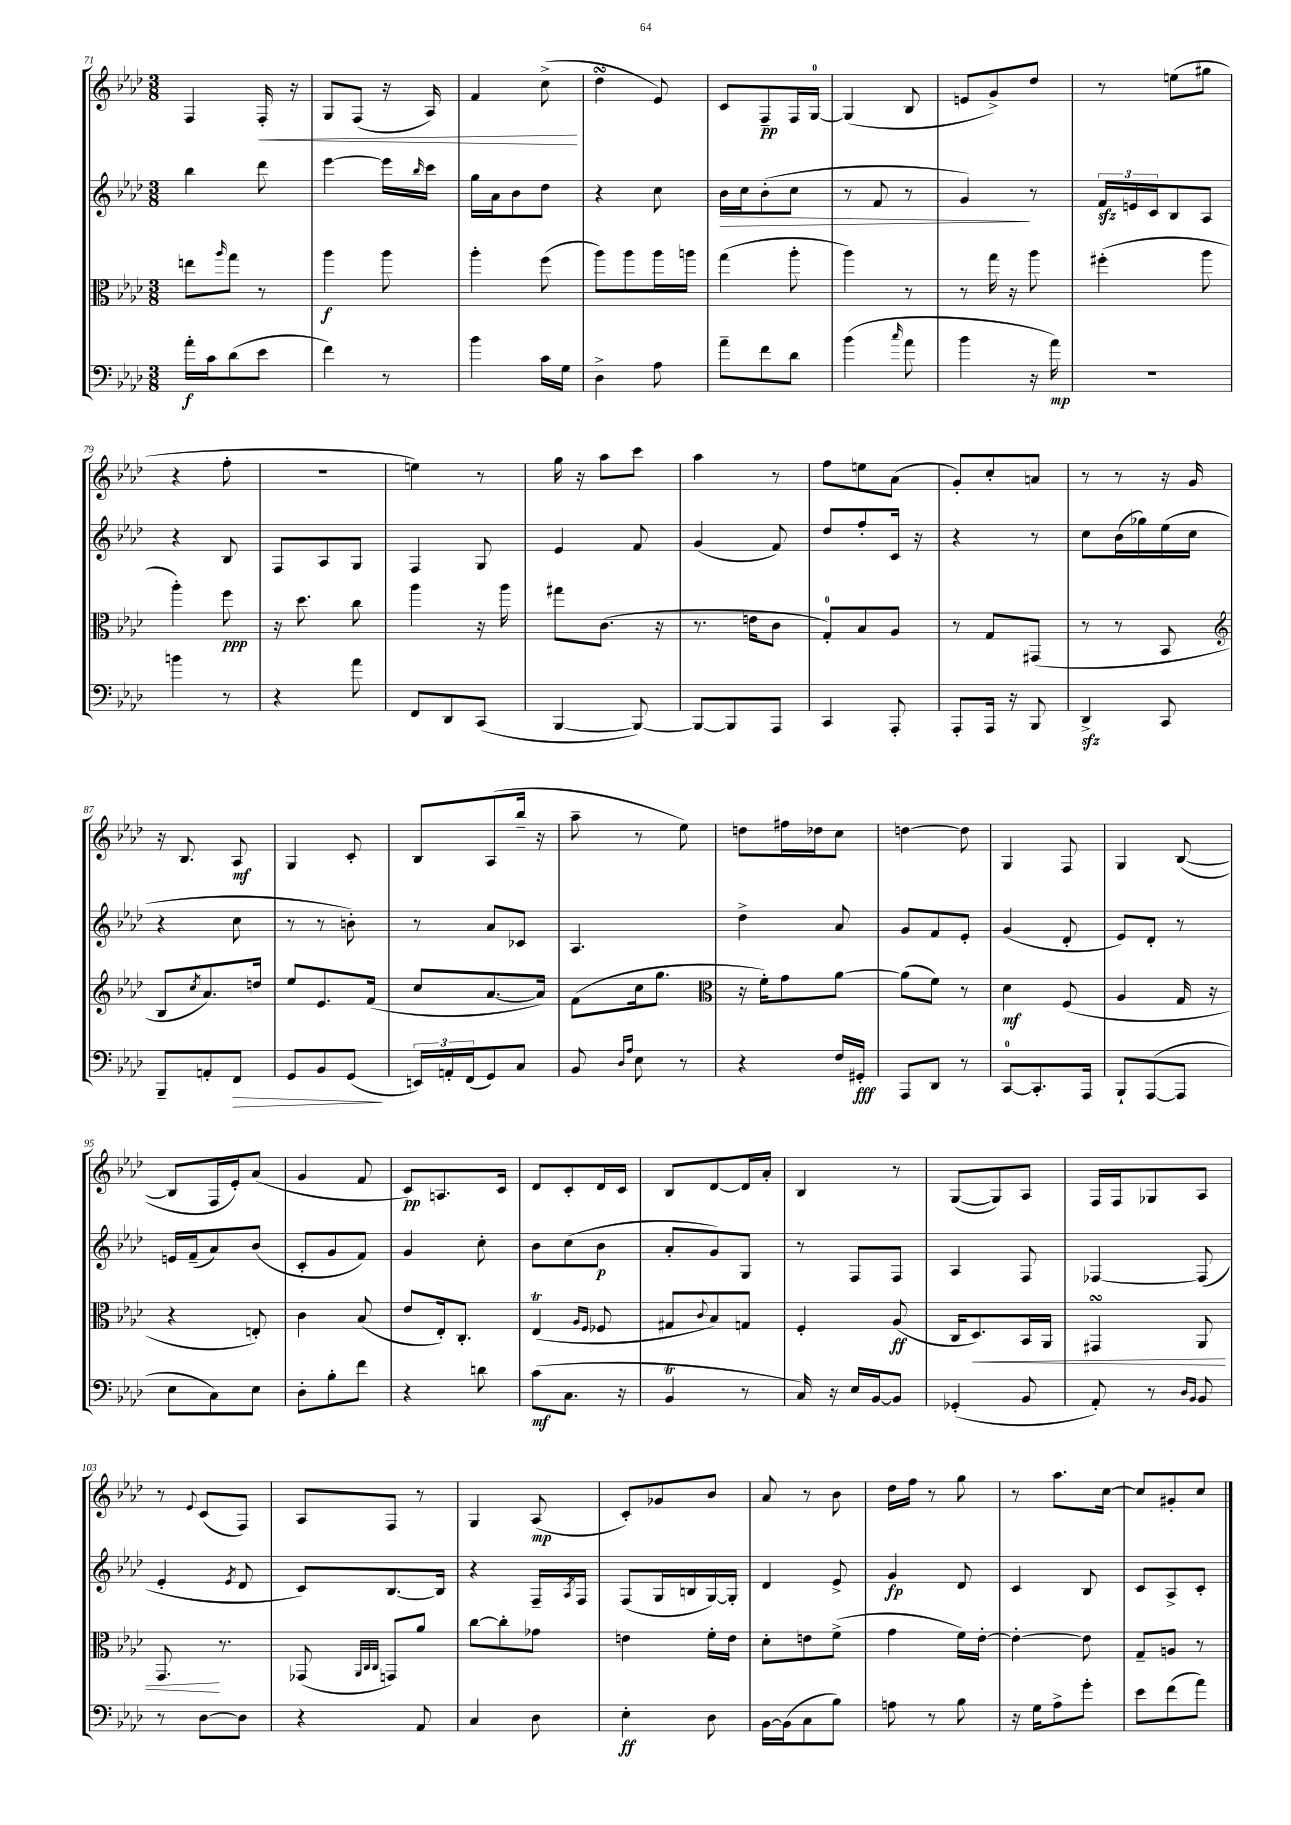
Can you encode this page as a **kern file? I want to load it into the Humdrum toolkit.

**kern	**dynam	**kern	**dynam	**kern	**dynam	**kern	**dynam
*part4	*part4	*part3	*part3	*part2	*part2	*part1	*part1
*staff4	*staff4	*staff3	*staff3	*staff2	*staff2	*staff1	*staff1
*clefF4	*	*clefC3	*	*clefG2	*	*clefG2	*
*k[b-e-a-d-]	*	*k[b-e-a-d-]	*	*k[b-e-a-d-]	*	*k[b-e-a-d-]	*
*M3/8	*	*M3/8	*	*M3/8	*	*M3/8	*
=71	=71	=71	=71	=71	=71	=71	=71
16a-'\LL	f	8een\L	.	4bb-\	.	4F/	.
16c\J	.	.	.	.	.	.	.
.	.	16qqaa-/	.	.	.	.	.
(8d-\	.	8gg\J	.	.	.	.	.
!	!	!	!	!	!	!	!LO:HP:b
8e-\J	.	8r	.	8ddd-\	.	16F'/	<
.	.	.	.	.	.	16r	.
=72	=72	=72	=72	=72	=72	=72	=72
4f\)	.	4aa-\	f	[4eee-\	.	8G/L	.
.	.	.	.	.	.	(8F/J	.
8r	.	8aa-\	.	16eee-\LL]	.	16r	.
.	.	.	.	16qqbb-/	.	.	.
.	.	.	.	16ccc\JJ	.	16A-/)	.
=73	=73	=73	=73	=73	=73	=73	=73
4b-\	.	4aa-'\	.	16gg\LL	.	4f/	.
.	.	.	.	16a-\J	.	.	.
.	.	.	.	8b-\	.	.	.
16c\LL	.	(8ff\	.	8dd-\J	.	(8cc^\	.
16G\JJ	.	.	.	.	.	.	.
.	.	.	.	.	.	.	[
=74	=74	=74	=74	=74	=74	=74	=74
4D-^\	.	8aa-\L)	.	4r	.	4dd-sSSs\	.
.	.	8aa-\	.	.	.	.	.
8A-\	.	16aa-\L	.	8cc\	.	8e-/)	.
.	.	16aan\JJ	.	.	.	.	.
=75	=75	=75	=75	=75	=75	=75	=75
!	!	!	!	!	!LO:HP:b	!	!
8a-~\L	.	(4gg\	.	16b-\LL	>	8c/L	.
.	.	.	.	16cc\J	.	.	.
8f\	.	.	.	(8b-'\	.	8F~/	pp
8d-\J	.	8aa-'\	.	8cc\J	.	16F/L	.
.	.	.	.	.	.	[16G/JJ	.
=76	=76	=76	=76	=76	=76	=76	=76
(4b-\	.	4aa-\)	.	8r	.	(4G/]	.
.	.	.	.	8f/	.	.	.
16qqcc/	.	.	.	.	.	.	.
8a-\	.	8r	.	8r	.	8B-/	.
=77	=77	=77	=77	=77	=77	=77	=77
4b-\	.	8r	.	4g/)	.	8en/L	.
.	.	16gg\	.	.	.	8g^/)	.
.	.	16r	.	.	.	.	.
16r	.	8aa-\	.	8r	]	8dd-/J	.
16a-\)	mp	.	.	.	.	.	.
=78	=78	=78	=78	=78	=78	=78	=78
4.r	.	(4ff#X'\	.	24fzz/LL	.	8r	.
.	.	.	.	24en/	.	.	.
.	.	.	.	24c/J	.	.	.
.	.	.	.	8B-/	.	(8een\L	.
.	.	8aa-\	.	8A-/J	.	8gg#X\J	.
!!LO:LB:g=z
=79	=79	=79	=79	=79	=79	=79	=79
4bn\	.	4aa-'\)	.	4r	.	4r	.
8r	.	8ff\	ppp	8B-/	.	8ff'\	.
=80	=80	=80	=80	=80	=80	=80	=80
4r	.	16r	.	8F/L	.	4.r	.
.	.	8.dd-\	.	.	.	.	.
.	.	.	.	8A-/	.	.	.
8a-\	.	8cc\	.	8G/J	.	.	.
=81	=81	=81	=81	=81	=81	=81	=81
8FF/L	.	4aa-\	.	4F/	.	4een\)	.
8DD-/	.	.	.	.	.	.	.
(8CC/J	.	16r	.	8G/	.	8r	.
.	.	16aa-\	.	.	.	.	.
=82	=82	=82	=82	=82	=82	=82	=82
[4BBB-/	.	8gg#X\L	.	4e-/	.	16gg\	.
.	.	.	.	.	.	16r	.
.	.	(8.c\J	.	.	.	8aa-\L	.
8BBB-/_)	.	.	.	8f/	.	8ccc\J	.
.	.	16r	.	.	.	.	.
=83	=83	=83	=83	=83	=83	=83	=83
8BBB-/L_	.	8.r	.	(4g/	.	4aa-\	.
8BBB-/]	.	.	.	.	.	.	.
.	.	16en\KL	.	.	.	.	.
8AAA-/J	.	8c\J	.	8f/)	.	8r	.
=84	=84	=84	=84	=84	=84	=84	=84
4CC/	.	8G'/L)	.	8dd-/L	.	8ff\L	.
.	.	8B-/	.	8ff'/	.	8een\	.
8AAA-'/	.	8A-/J	.	16c/Jk	.	(8a-\J	.
.	.	.	.	16r	.	.	.
=85	=85	=85	=85	=85	=85	=85	=85
8AAA-'/L	.	8r	.	4r	.	8g'/L)	.
16AAA-/Jk	.	8G/L	.	.	.	8cc'/	.
16r	.	.	.	.	.	.	.
8BBB-/	.	(8GG#X/J	.	8r	.	8an/J	.
=86	=86	=86	=86	=86	=86	=86	=86
4DD-zz^/	.	8r	.	8cc\L	.	8r	.
.	.	8r	.	(16b-\L	.	8r	.
.	.	.	.	16gg-X\)	.	.	.
8CC/	.	8BB-/	.	(16ee-\	.	16r	.
.	.	.	.	16cc\JJ	.	16g/	.
!!LO:LB:g=z
=87	=87	=87	=87	=87	=87	=87	=87
*	*	*clefG2	*	*	*	*	*
8BBB-~/L	.	8B-/L	.	4r	.	16r	.
.	.	.	.	.	.	8.B-/	.
.	.	8qcc/	.	.	.	.	.
8AAn'/	.	8.a-/)	.	.	.	.	.
!	!LO:HP:b	!	!	!	!	!	!
8FF/J	>	.	.	8cc\	.	8A-/	mf
.	.	16ddn/Jk	.	.	.	.	.
=88	=88	=88	=88	=88	=88	=88	=88
8GG/L	.	8ee-/L	.	8r	.	4G/	.
8BB-/	.	8.e-/	.	8r	.	.	.
(8GG/J	.	.	.	8bn'\)	.	8c'/	.
.	.	(16f/Jk	.	.	.	.	.
.	]	.	.	.	.	.	.
=89	=89	=89	=89	=89	=89	=89	=89
24EEn/LL)	.	8cc/L	.	8r	.	8B-/L	.
24AAn'/	.	.	.	.	.	.	.
(24FF/J	.	.	.	.	.	.	.
8GG/)	.	[8.a-/	.	8a-/L	.	(8A-/	.
8C/J	.	.	.	8c-X/J	.	16bb-~/Jk	.
.	.	16a-/Jk])	.	.	.	16r	.
=90	=90	=90	=90	=90	=90	=90	=90
8BB-/	.	(8f\L	.	4.A-/	.	8aa-~\	.
16qqD-/LL	.	.	.	.	.	.	.
16qqA-/JJ	.	.	.	.	.	.	.
8E-\	.	16cc\k	.	.	.	8r	.
.	.	8.gg\J	.	.	.	.	.
8r	.	.	.	.	.	8ee-\)	.
=91	=91	=91	=91	=91	=91	=91	=91
*	*	*clefC3	*	*	*	*	*
4r	.	16r	.	4dd-^\	.	8ddn\L	.
.	.	16f'\KL)	.	.	.	.	.
.	.	8g\	.	.	.	16ff#X\L	.
.	.	.	.	.	.	16dd-X\J	.
16F/LL	.	[8a-\J	.	8a-/	.	8cc\J	.
16GG#X'/JJ	fff	.	.	.	.	.	.
=92	=92	=92	=92	=92	=92	=92	=92
8AAA-/L	.	(8a-\L]	.	8g/L	.	[4ddn\	.
8DD-/J	.	8f\J)	.	8f/	.	.	.
8r	.	8r	.	8e-'/J	.	8dd\]	.
=93	=93	=93	=93	=93	=93	=93	=93
[8CC/L	.	4d-\	mf	(4g/	.	4G/	.
8.CC'/]	.	.	.	.	.	.	.
.	.	(8F/	.	8d-'/	.	8F/	.
16AAA-/Jk	.	.	.	.	.	.	.
=94	=94	=94	=94	=94	=94	=94	=94
8BBB-`/L	.	4A-/	.	8e-/L)	.	4G/	.
([8AAA-/	.	.	.	8d-'/J	.	.	.
8AAA-/J]	.	16G/	.	8r	.	([8B-/	.
.	.	16r	.	.	.	.	.
!!LO:LB:g=z
=95	=95	=95	=95	=95	=95	=95	=95
8E-\L	.	4r	.	16en/LL	.	8B-/L]	.
.	.	.	.	(16f~/J	.	.	.
8C\)	.	.	.	8a-/)	.	16F/L	.
.	.	.	.	.	.	16e-'/J)	.
8E-\J	.	8En'/)	.	(8b-/J	.	(8a-/J	.
=96	=96	=96	=96	=96	=96	=96	=96
8D-'\L	.	4c\	.	8c'/L	.	4g/	.
8B-'\	.	.	.	8g/	.	.	.
8f\J	.	(8B-/	.	8f/J)	.	8f/	.
=97	=97	=97	=97	=97	=97	=97	=97
4r	.	8e-/L	.	4g/	.	8c/L)	pp
.	.	16E-'/k)	.	.	.	8.An/	.
.	.	8.C'/J	.	.	.	.	.
8dn\	.	.	.	8cc'\	.	.	.
.	.	.	.	.	.	16c/Jk	.
=98	=98	=98	=98	=98	=98	=98	=98
(8c\L	mf	(4E-T/	.	8b-\L	.	8d-/L	.
8.C\J	.	.	.	(8cc\	.	8c'/	.
.	.	16qqA-/LL	.	.	.	.	.
.	.	16qqF/JJ	.	.	.	.	.
.	.	8F-X/	.	8b-\J	p	16d-/L	.
16r	.	.	.	.	.	16c/JJ	.
=99	=99	=99	=99	=99	=99	=99	=99
4BB-T/	.	8G#X/L	.	8a-'/L	.	8B-/L	.
.	.	8qqc/	.	.	.	.	.
.	.	8B-/)	.	8g/)	.	[8d-/	.
8r	.	8Gn/J	.	8G/J	.	16d-/L]	.
.	.	.	.	.	.	16a-'/JJ	.
=100	=100	=100	=100	=100	=100	=100	=100
16C/)	.	4F'/	.	8r	.	4B-/	.
16r	.	.	.	.	.	.	.
16E-/LL	.	.	.	8F/L	.	.	.
[16BB-/J	.	.	.	.	.	.	.
8BB-/J]	.	(8A-/	ff	8F/J	.	8r	.
=101	=101	=101	=101	=101	=101	=101	=101
(4GG-X'/	.	16C/KL	.	4A-/	.	([8G/L	.
!	!	!	!LO:HP:b	!	!	!	!
.	.	8.D-/)	<	.	.	.	.
.	.	.	.	.	.	8G/])	.
8BB-/	.	16BB-/L	.	8F/	.	8A-/J	.
.	.	16AA-/JJ	.	.	.	.	.
=102	=102	=102	=102	=102	=102	=102	=102
8AA-'/)	.	4GG#XsSsS/	.	[4F-X/	.	16F/LL	.
.	.	.	.	.	.	16F/J	.
8r	.	.	.	.	.	8G-X/	.
16qqD-/LL	.	.	.	.	.	.	.
16qqBB-/JJ	.	.	.	.	.	.	.
8BB-/	.	8AA-/	.	(8F-/]	.	8A-/J	.
!!LO:LB:g=z
=103	=103	=103	=103	=103	=103	=103	=103
8r	.	8.GG/	.	4e-'/	.	8r	.
.	.	.	.	.	.	8qqe-/	.
[8D-\L	.	.	.	.	.	(8c/L	.
.	.	8.r	[	.	.	.	.
.	.	.	.	8qe-/	.	.	.
8D-\J]	.	.	.	8d-/	.	8F/J)	.
=104	=104	=104	=104	=104	=104	=104	=104
4r	.	(8GG-X/	.	8c/L)	.	8A-/L	.
.	.	32qqAA-/LLL	.	.	.	.	.
.	.	32qqC/	.	.	.	.	.
.	.	32qqC/JJJ	.	.	.	.	.
.	.	8GGn/L)	.	[8.B-/	.	8F/J	.
8AA-/	.	8a-/J	.	.	.	8r	.
.	.	.	.	16B-/Jk]	.	.	.
=105	=105	=105	=105	=105	=105	=105	=105
4C/	.	[8cc\L	.	4r	.	4G/	.
.	.	8cc'\]	.	.	.	.	.
8D-\	.	8g-X\J	.	16F~/LL	.	(8A-/	mp
.	.	.	.	8qA-/	.	.	.
.	.	.	.	16F/JJ	.	.	.
=106	=106	=106	=106	=106	=106	=106	=106
4E-'\	ff	4en\	.	(8F/L	.	8c'/L)	.
.	.	.	.	16G/L	.	8g-X/	.
.	.	.	.	16Bn/	.	.	.
8D-\	.	16f'\LL	.	[16G/)	.	8b-/J	.
.	.	16e\JJ	.	16G'/JJ]	.	.	.
=107	=107	=107	=107	=107	=107	=107	=107
[16BB-\LL	.	8d-'\L	.	4d-/	.	8a-/	.
(16BB-\J]	.	.	.	.	.	.	.
8C\	.	8en\	.	.	.	8r	.
8B-\J)	.	(8f^\J	.	8e-^/	.	8b-\	.
=108	=108	=108	=108	=108	=108	=108	=108
8An\	.	4g\	.	4g/	fp	16dd-\LL	.
.	.	.	.	.	.	16ff\JJ	.
8r	.	.	.	.	.	8r	.
8B-\	.	16f\LL)	.	8d-/	.	8gg\	.
.	.	[16e-'\JJ	.	.	.	.	.
=109	=109	=109	=109	=109	=109	=109	=109
16r	.	4e-'\_	.	4c/	.	8r	.
16G\KL	.	.	.	.	.	.	.
8A-^\	.	.	.	.	.	8.aa-\L	.
8g'\J	.	8e-\]	.	8B-/	.	.	.
.	.	.	.	.	.	[16cc\Jk	.
=110	=110	=110	=110	=110	=110	=110	=110
8e-\L	.	8G~/L	.	8c/L	.	8cc/L]	.
(8f\	.	8An/J	.	8A-^/	.	8g#X'/	.
8a-\J)	.	8r	.	8c'/J	.	8cc/J	.
==	==	==	==	==	==	==	==
*-	*-	*-	*-	*-	*-	*-	*-
